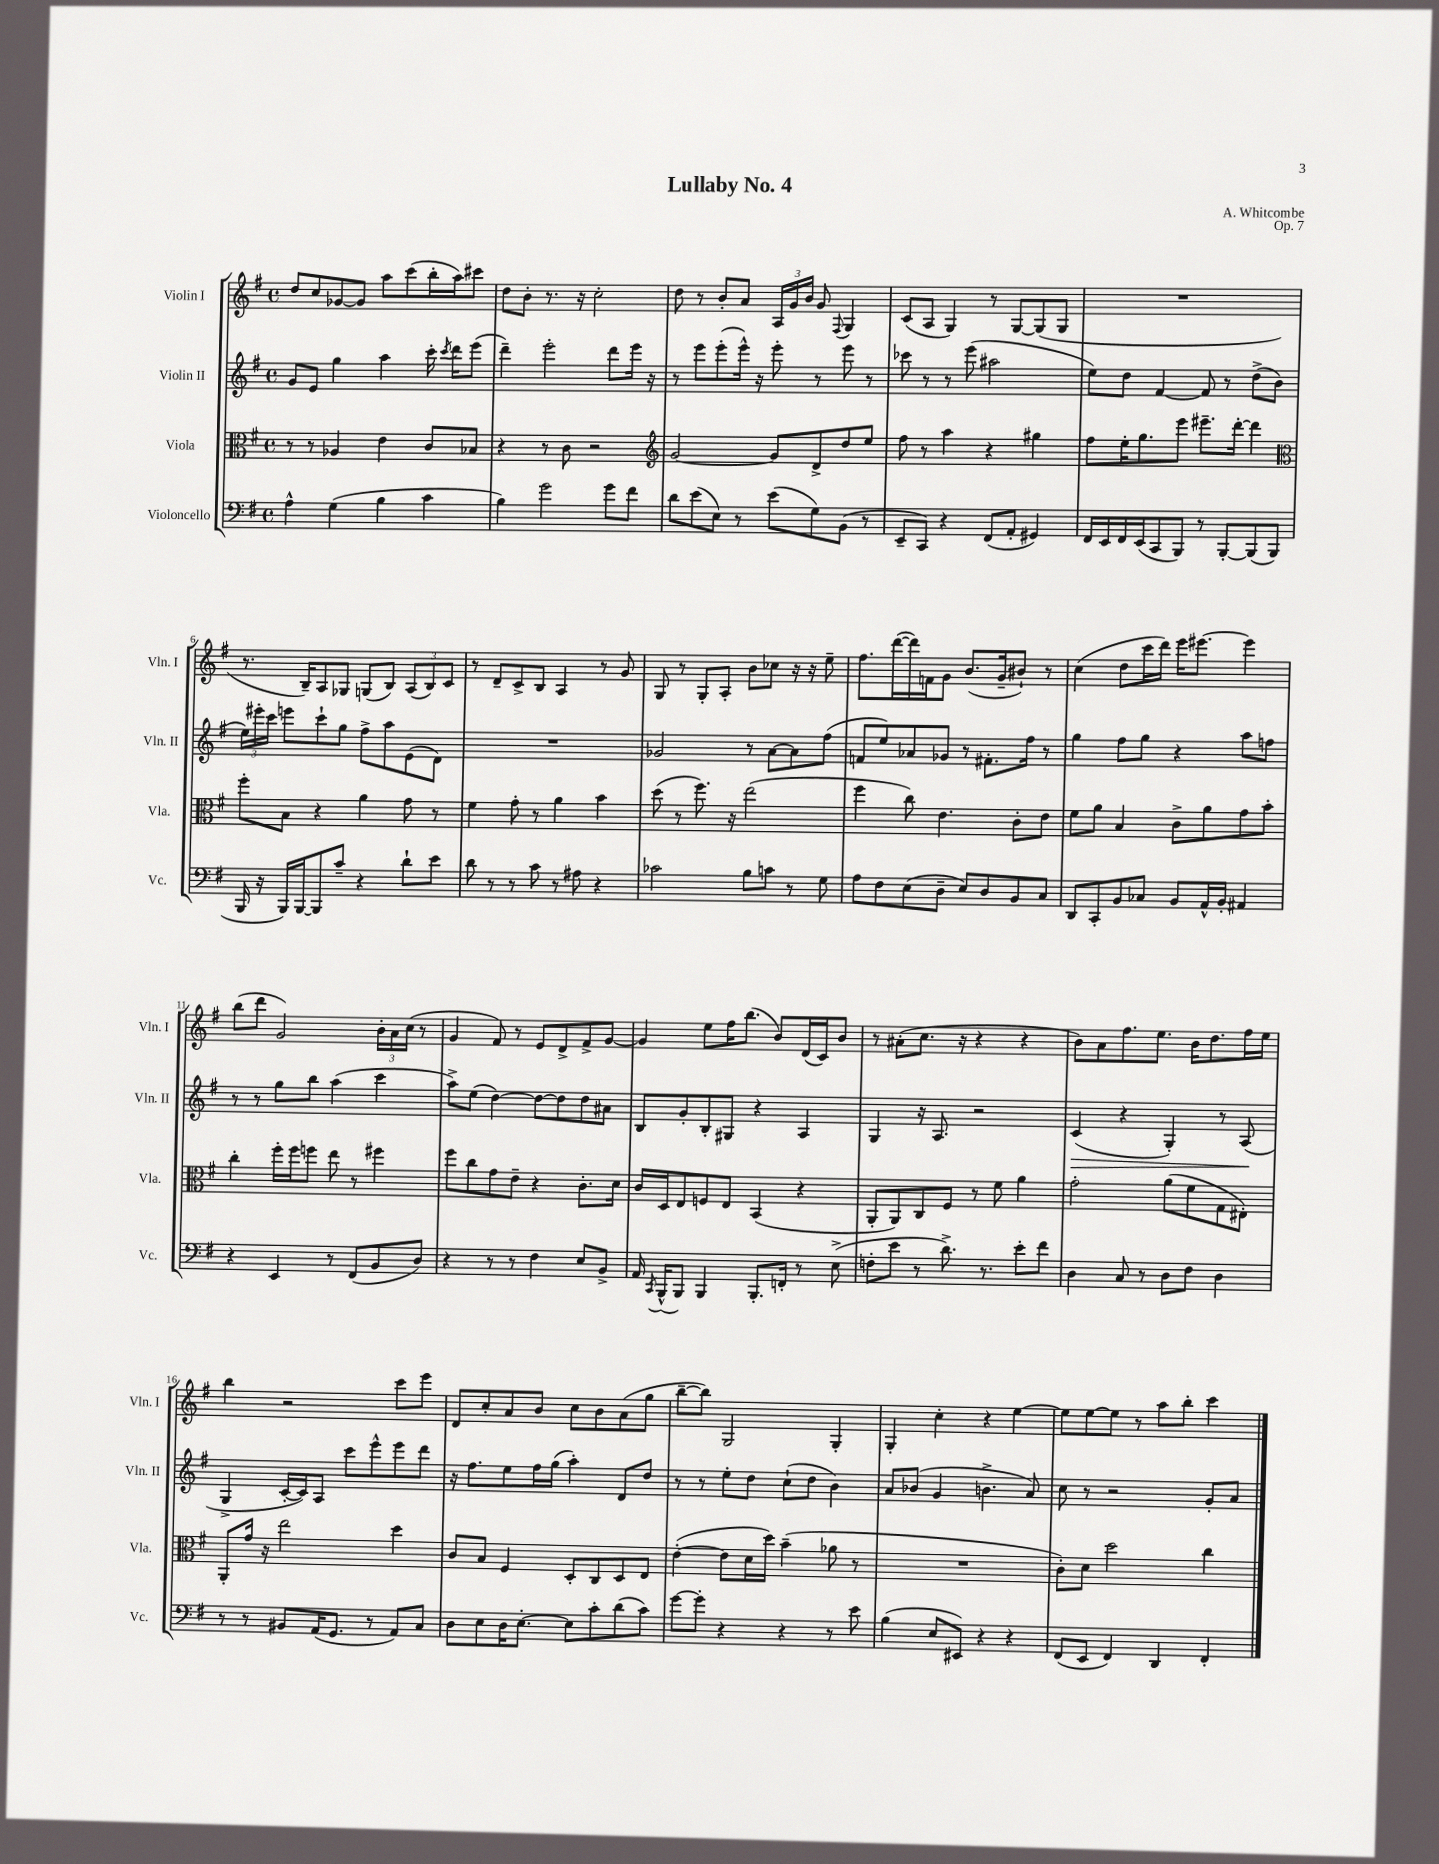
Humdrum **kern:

**kern	**kern	**kern	**dynam	**kern
*part4	*part3	*part2	*part2	*part1
*staff4	*staff3	*staff2	*staff2	*staff1
*I"Violoncello	*I"Viola	*I"Violin II	*	*I"Violin I
*I'Vc.	*I'Vla.	*I'Vln. II	*	*I'Vln. I
*clefF4	*clefC3	*clefG2	*	*clefG2
*k[f#]	*k[f#]	*k[f#]	*	*k[f#]
*M4/4	*M4/4	*M4/4	*	*M4/4
*met(c)	*met(c)	*met(c)	*	*met(c)
=1	=1	=1	=1	=1
4A^^\	8r	8g/L	.	8dd/L
.	8r	8e/J	.	8cc/
(4G\	4A-X/	4gg\	.	[8g-X/
.	.	.	.	8g-/J]
4B\	4e\	4aa\	.	8aa\L
.	.	.	.	(8ccc\
4c\	8c/L	16ccc'\	.	16bb'\L
.	.	8qccc/	.	.
.	.	16ddd\KL	.	16aa\J)
.	8B-X/J	(8eee\J	.	8ccc#X\J
=2	=2	=2	=2	=2
4B\)	4r	4ddd~\)	.	8dd\L
.	.	.	.	8b'\J
2g\	8r	2eee'\	.	8.r
.	8c\	.	.	.
.	.	.	.	16r
.	2r	.	.	2cc'\
8g\L	.	8ddd\L	.	.
8f#\J	.	16eee\Jk	.	.
.	.	16r	.	.
=3	=3	=3	=3	=3
*	*clefG2	*	*	*
8d\L	[2g/	8r	.	8dd\
(8e\	.	8eee\L	.	8r
8E\J)	.	(8eee'\	.	8b'/L
8r	.	16eee^^\Jk)	.	8a/J
.	.	16r	.	.
(8e\L	8g/L]	8eee'\	.	24A/LL
.	.	.	.	24g/
.	.	.	.	24b/JJ
8G\)	8d^/	8r	.	8g/
.	.	.	.	8qqF#/
(8BB\J	8dd/	8eee\	.	4G/
8r	8ee/J	8r	.	.
=4	=4	=4	=4	=4
8EE~/L	8ff#\	8ccc-X\	.	(8c/L
8CC/J)	8r	8r	.	8A/J
4r	4aa\	8r	.	4G/)
.	.	(8eee\	.	.
(8FF#/L	4r	2aa#X\	.	8r
8AA'/J	.	.	.	[8G/L
4GG#X/)	4gg#X\	.	.	(8G/]
.	.	.	.	8G/J
=5	=5	=5	=5	=5
16FF#/LL	8ff#\L	8ee\L)	.	1r
16EE/	.	.	.	.
16FF#/	16ee'\K	8dd\J	.	.
(16EE/J	8.gg\	.	.	.
8CC/	.	[4f#/	.	.
8BBB/J)	8eee\J	.	.	.
8r	8.eee#X~\L	8f#/]	.	.
[8BBB'/L	.	8r	.	.
.	[16ddd'\Jk	.	.	.
(8BBB/]	4ddd\]	(8dd^\L	.	.
8BBB/J	.	8b\J	.	.
!!LO:LB:g=z
=6	=6	=6	=6	=6
*	*clefC3	*	*	*
16BBB/	8ff#'\L	24ee\LL)	.	8.r
.	.	24eee#X'\	.	.
16r	.	.	.	.
.	.	24ccc\JJ	.	.
16BBB/LL)	8B\J	8eeen\L	.	.
[16BBB/J	.	.	.	16B~/KL)
8BBB/]	4r	8ccc`\	.	8A/
8c~/J	.	8gg\J	.	8G-X/J
4r	4a\	8ff#^\L	.	(8Gn/L
.	.	8aa\	.	8B/J)
8d`\L	8g\	(8e\	.	(12A/L
.	.	.	.	12B/)
8e\J	8r	8d\J)	.	.
.	.	.	.	12c/J
=7	=7	=7	=7	=7
8d\	4f#\	1r	.	8r
8r	.	.	.	8d~/L
8r	8g'\	.	.	8c^/
8c\	8r	.	.	8B/J
8r	4a\	.	.	4A/
8A#X\	.	.	.	.
4r	4b\	.	.	8r
.	.	.	.	8g/
=8	=8	=8	=8	=8
2c-X\	(8dd\	2g-X/	.	8G/
.	8r	.	.	8r
.	8.ff#\)	.	.	8G'/L
.	.	.	.	8A'/J
.	16r	.	.	.
8B\L	(2ee\	8r	.	8b\L
8cn\J	.	[8a\L	.	8cc-X\J
8r	.	8a\]	.	16r
.	.	.	.	16r
8G\	.	(8ff#\J	.	8ee~\
=9	=9	=9	=9	=9
8A\L	4ff#\	8fn/L	.	8.ff#\L
8F#\	.	8ee/)	.	.
.	.	.	.	([16ddd\L
(8E\	8cc\)	8a-X/	.	16ddd\])
.	.	.	.	16fn\J
8D~\J	4.e\	8g-X/J	.	8g\J
8E/L)	.	8r	.	(8.b/L
8D/	.	8.f#X'\L	.	.
.	.	.	.	16g~/k
8BB/	8c'\L	.	.	8b#X`/J)
.	.	16ff#\Jk	.	.
8C/J	8e\J	8r	.	8r
=10	=10	=10	=10	=10
8DD/L	8f#\L	4gg\	.	(4cc\
8CC'/	8a\J	.	.	.
8BB/	4B/	8ff#\L	.	8dd\L
8C-X/J	.	8gg\J	.	16ccc\L
.	.	.	.	16ddd\JJ)
8BB/L	8c^\L	4r	.	16eee\KL
.	.	.	.	[8.eee#X\J
16AA^^/L	8a\	.	.	.
16BB'/JJ	.	.	.	.
4AA#X/	8g\	8aa\L	.	4eee#\]
.	8b'\J	8ffn\J	.	.
!!LO:LB:g=z
=11	=11	=11	=11	=11
4r	4cc'\	8r	.	(8bb\L
.	.	8r	.	8ddd\J
4EE/	16ff#'\LL	8gg\L	.	2g/)
.	16ff#\J	.	.	.
.	8ffn\J	8bb\J	.	.
8r	8ee\	(4aa\	.	.
(8FF#/L	8r	.	.	.
8BB/	4ff#X\	4ccc\	.	24b'\LL
.	.	.	.	24a\
.	.	.	.	(24cc\JJ
8D/J)	.	.	.	8r
=12	=12	=12	=12	=12
4r	8ff#\L	8aa^\L)	.	4g/
.	8cc\	(8ee\J	.	.
8r	8g\	[4dd\)	.	8f#/)
8r	8e~\J	.	.	8r
4F#\	4r	8dd\L_	.	8e/L
.	.	8dd\]	.	8d^/
8E/L	8.c'\L	8dd\	.	8f#^/
8BB^/J	.	8a#X\J	.	[8g/J
.	16d\Jk	.	.	.
=13	=13	=13	=13	=13
16AA/	16c/LL	8B/L	.	4g/]
8qCC/	.	.	.	.
(16BBB^^/KL	16D/J	.	.	.
8BBB/J)	8E/	8g'/	.	.
4BBB/	8Fn/	8B'/	.	8ee\L
.	8E/J	8G#X/J	.	16ff#\K
.	.	.	.	(8.bb\J
8.BBB'/L	(4BB/	4r	.	.
.	.	.	.	8b/L)
16FFn'/Jk	.	.	.	.
8r	4r	4A/	.	(16d/L
.	.	.	.	16c/J)
(8E^\	.	.	.	8b/J
=14	=14	=14	=14	=14
8Fn'\L	8AA'/L	4G/	.	8r
8e\J	8AA/)	.	.	(8a#X'\L
8r	8C/	16r	.	8.cc\J
.	.	8.A/	.	.
8.d^\)	8F#/J	.	.	.
.	.	.	.	16r
.	8r	2r	.	4r
8.r	.	.	.	.
.	8f#\	.	.	.
8e'\L	4a\	.	.	4r
8f#\J	.	.	.	.
=15	=15	=15	=15	=15
!	!	!	!LO:HP:b	!
4D\	2g'\	(4c/	>	8b\L)
.	.	.	.	8a\
8C/	.	4r	.	8.ff#\
8r	.	.	.	.
.	.	.	.	8.ee\J
8D\L	(8a\L	4G'/)	.	.
8F#\J	8f#\	.	.	16b\KL
.	.	.	.	8.dd\
4D\	8G\	8r	.	.
.	8E#X'\J)	(8A/	.	16ff#\L
.	.	.	.	16ee\JJ
.	.	.	]	.
!!LO:LB:g=z
=16	=16	=16	=16	=16
8r	8AA'/L	4G^/	.	4bb\
8r	16g/Jk	.	.	.
.	16r	.	.	.
8BB#X/L	2ee\	[16c'/LL	.	2r
.	.	16c/J])	.	.
(16AA/K	.	8A/J	.	.
8.GG/J	.	.	.	.
.	.	8ccc\L	.	.
8r	.	8eee^^\	.	.
8AA/L)	4dd\	8eee\	.	8ccc\L
8C/J	.	8ddd\J	.	8eee\J
=17	=17	=17	=17	=17
8D\L	8c/L	16r	.	8d/L
.	.	8.ff#\L	.	.
8E\	8B/J	.	.	8cc'/
16D\K	4F#/	8ee\	.	8a/
[8.E'\J	.	.	.	.
.	.	16ff#\L	.	8b/J
.	.	(16gg\JJ	.	.
8E\L]	8D'/L	4aa'\)	.	8cc\L
8c'\	8C/	.	.	8b\
(8d\	8D/	8d/L	.	(8a\
8c\J)	8E/J	8dd/J	.	8gg\J
=18	=18	=18	=18	=18
[8g\L	([4e'\	8r	.	[8bb~\L
8g'\J]	.	8r	.	8bb\J])
4r	8e\L]	8ee'\L	.	2G/
.	16d\L	8dd\J	.	.
.	16dd\JJ)	.	.	.
4r	(4b~\	(8cc`\L	.	.
.	.	8dd\J	.	.
8r	8a-X\	4b\)	.	4G'/
8e\	8r	.	.	.
=19	=19	=19	=19	=19
(4B\	1r	8a/L	.	4G'/
.	.	(8b-X/J	.	.
8E/L	.	4g/	.	4cc'\
8EE#X/J)	.	.	.	.
4r	.	4.bn^\	.	4r
4r	.	.	.	[4ee\
.	.	8a/)	.	.
=20	=20	=20	=20	=20
(8FF#/L	8c'\L)	8cc\	.	8ee\L]
8EE/J	8d\J	8r	.	[8ee\
4FF#/)	2dd\	2r	.	8ee\J]
.	.	.	.	8r
4DD/	.	.	.	8aa\L
.	.	.	.	8bb'\J
4FF#'/	4cc\	8g'/L	.	4ccc\
.	.	8a/J	.	.
==	==	==	==	==
*-	*-	*-	*-	*-
